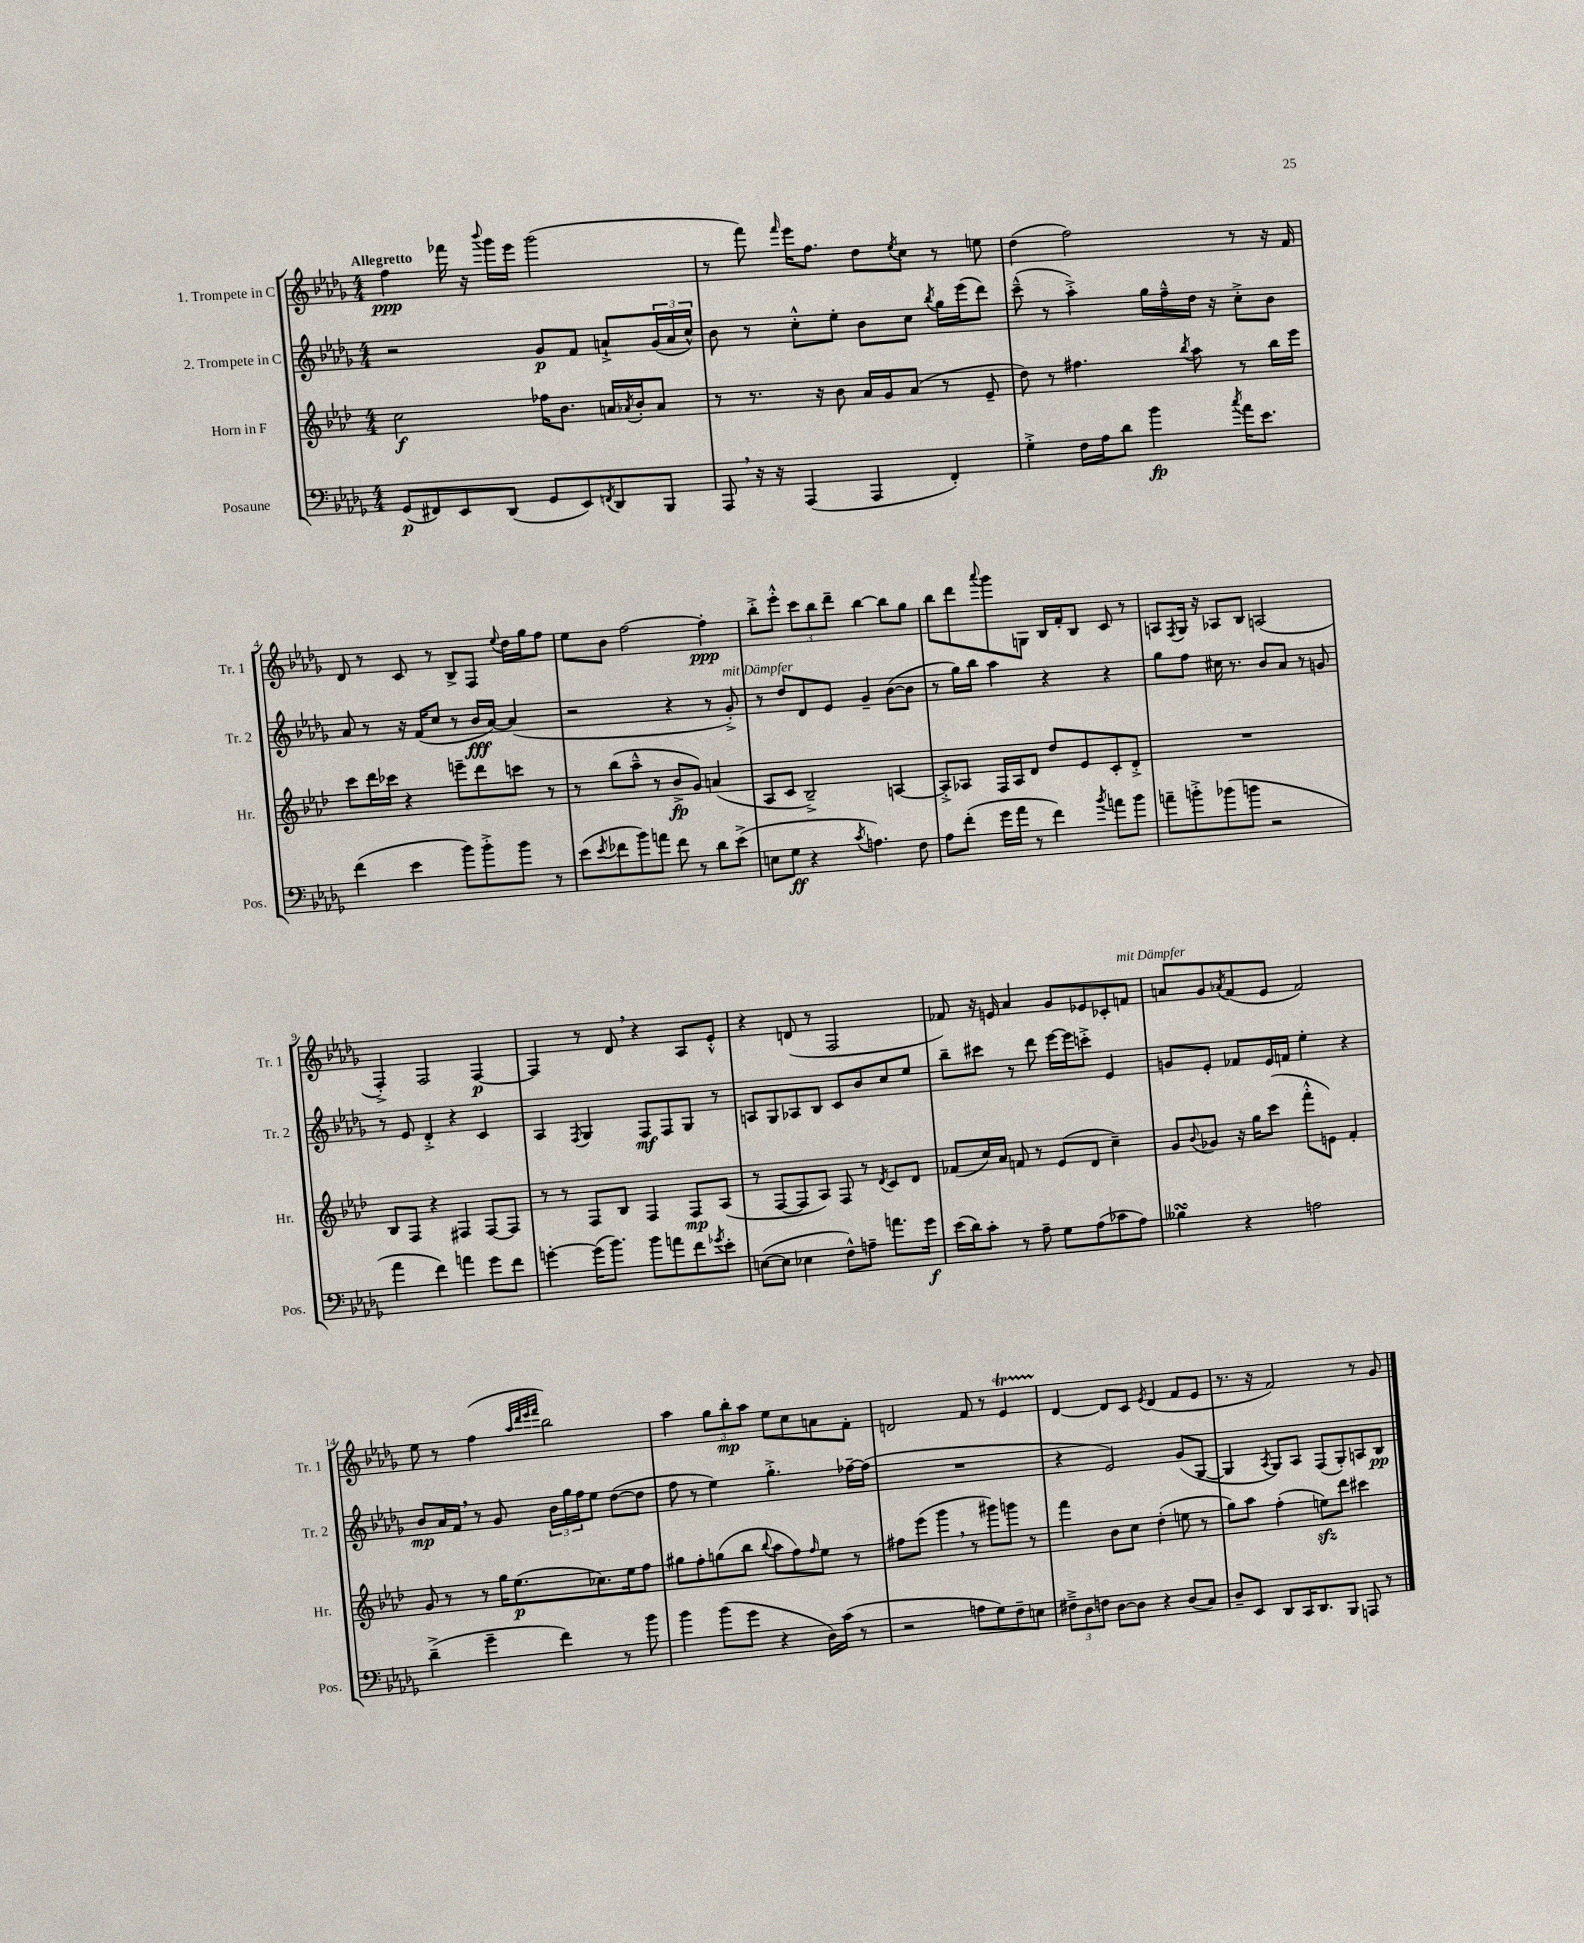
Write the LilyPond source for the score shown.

<<
\new StaffGroup <<
\new Staff = "s0" \with { instrumentName = "1. Trompete in C" shortInstrumentName = "Tr. 1" } {
    \clef treble \key des \major \numericTimeSignature \time 4/4 \tempo "Allegretto"
    f''4\ppp fes'''16 r16 \appoggiatura { bes'''8 } ges'''16 ees'''16 ges'''2( |
    r8 f'''8) \grace { f'''16 } ees'''16 f''8. des''8 \acciaccatura { ees''8 } c''8 r8 e''8 |
    des''4( f''2) r8 r16 f'16 |
    des'8 r8 c'8 r8 bes8-> f8 \appoggiatura { ees''8 } des''16 ges''16 f''8 |
    ees''8 bes'8 f''2~ f''4-.\ppp |
    bes''8-.-> ees'''8-.-^ \tuplet 3/2 { c'''8 bes''8 des'''8-- } bes''4~ bes''8 ges''8 |
    bes''8 des'''8 \appoggiatura { aes'''8 } ges'''8 g8 bes16 f'16-. bes8 c'8 r8 |
    a8 \acciaccatura { f8 } ges16 r16 aes8 bes8 a2( |
    f4-.->) f2 f4~\p |
    f4 r8 des'8 \breathe r4 aes8 ees'8-.-^ |
    r4 d'8( r8 f2 |
    fes'8) r16 e'16 aes'4 ges'8 ees'8 ces'8-. f'8^\markup { \italic "mit Dämpfer" } |
    a'8 ges'8 \acciaccatura { aes'8 } f'8( ees'8 f'2) |
    ees''8 r8 f''4( \grace { aes''32 des'''32 ees'''32 f'''32 } bes''2) |
    aes''4 \tuplet 3/2 { ges''8 bes''8-.\mp aes''8 } ees''8 c''8 a'8 f'8-. |
    d'2 f'8 r8 ees'4\startTrillSpan |
    des'4~\stopTrillSpan des'8 c'8 \acciaccatura { ees'8 } des'4( f'8 ees'8 |
    r8. r16 f'2) r8 ges'8 \bar "|." |
}
\new Staff = "s1" \with { instrumentName = "2. Trompete in C" shortInstrumentName = "Tr. 2" } {
    \clef treble \key des \major \numericTimeSignature \time 4/4
    r2 ges'8\p f'8 a'8-!-> \tuplet 3/2 { ges'16( a'16 c''16-^) } |
    bes'8 r8 c''8-.-^ ees''8-. bes'8 c''8 \acciaccatura { bes''8 } ges''16 ees'''16( des'''8) |
    c'''8---^( r8 aes''4-.->) ges''16 f''16---^ des''16 r16 c''8-.-> bes'8 |
    aes'8 r8 r16 f'16( c''8 r8 bes'16\fff aes'16~) aes'4( |
    r2 r4 r8 ges'8-.->^\markup { \italic "mit Dämpfer" }) |
    r8 des''8 des'8 ees'8 ges'4-- bes'8~( bes'8 |
    r8 ges''16) bes''16 aes''4 r4 r4 |
    ges''8 f''8 cis''16 r8. bes'8 aes'8 r8 g'8 |
    r8 ees'8 des'4-.-> r4 c'4 |
    aes4 \acciaccatura { f8 } ges4 f8\mf f8 ges8 r8 |
    a8 ges8 aes8 bes8 c'8 bes'8 c''8 ees''8 |
    bes''8-- cis'''8 r8 des'''8 ees'''16~ ees'''16 c'''8-.-> ees'4 |
    g'8 ees'8-. fes'8 ees'16 f'16 ees''4-. r4 |
    bes'8\mp aes'16 f'16 \breathe r8 ges'8 \tuplet 3/2 { bes'16 ges''16 f''16 } ees''8 des''8~( des''8 |
    f''8 r8 ees''4) ges''4.-.-> fes''16~-- fes''16( |
    R1 |
    r4 ees'2) ges'8( ges8~ |
    ges4 \acciaccatura { aes8 } ges8) aes8 f8( ges8-.) a8 bes8\pp \bar "|." |
}
\new Staff = "s2" \with { instrumentName = "Horn in F" shortInstrumentName = "Hr." } {
    \clef treble \key aes \major \numericTimeSignature \time 4/4
    c''2\f fes''16 bes'8. a'16 \acciaccatura { aes'8 } bes'16-. aes'8 |
    r8 r8. r16 bes'8 aes'16 g'16 aes'8( r8 ees'8-- |
    des''8) r8 fis''4. \acciaccatura { bes''8 } aes''8 r8 bes''16 ees'''16 |
    c'''8 des'''16 ces'''16 r4 e'''8-- des'''8 c'''8 r8 |
    r8 bes''8( aes''8---^ r8 bes'8->\fp g'8) a'4( |
    aes8 c'8 bes2--->) a4~ |
    a8-.-> aes8 f16 aes16 des'8 des''8 ees'8 c'8-. des'8-.-> |
    R1 |
    bes8 f8 r4 fis4 fis8~ fis8 |
    r8 r8 f8 bes8 f4 f8\mp aes8( |
    r8 f8~ f8 aes8) f8 r8 \acciaccatura { des'8 } c'8 des'8 |
    fes'8( c''16) aes'16 f'8 r8 ees'8( des'8 c''4--) |
    g'8 \appoggiatura { bes'8 } ges'8 r16 g''16 c'''8( f'''8-.-^ e'8) f'4-. |
    g'8 r8 r8 g''16 ees''8.\p( ces''8.) ees''16 f''8 |
    gis''8 f''8-. g''8( bes''8 \appoggiatura { bes''8 } aes''8 f''8) \grace { f''16 } ees''8 r8 |
    fis''8 ees'''8( g'''4 \breathe r8 gis'''8) g'''8 r8 |
    f'''4 bes'8 c''8 des''4-.( e''8 r8 |
    g''8) aes''8 f''4-.( e''8\sfz) des'''8 cis'''4 \bar "|." |
}
\new Staff = "s3" \with { instrumentName = "Posaune" shortInstrumentName = "Pos." } {
    \clef bass \key des \major \numericTimeSignature \time 4/4
    ges,8\p( fis,8) ees,8 des,8( ges,8 ees,8) \acciaccatura { f,8 } des,8 bes,,8 |
    aes,,8 \breathe r16 r16 aes,,4( aes,,4 f,4-.) |
    ges4-.-> f16 aes16 des'8 bes'4\fp \acciaccatura { c''8 } aes'16 ees'8. |
    f'4( ees'4 bes'8) bes'8-.-> bes'8 r8 |
    ees'8( \acciaccatura { ees'8 } fes'8 bes'8) a'8 fes'8 r8 des'8 ees'8->( |
    e8 ges8\ff r4 \acciaccatura { c'8 } a4.) f8 |
    aes8 f'8-.( ges'16 aes'16 r8 f'4) \acciaccatura { bes'8 } a'8 bes'8 |
    a'8-- b'8-.-> bes'8( b'8 r2 |
    aes'4 f'4) a'4 ges'8 f'8 |
    g'4~-. g'16( bes'8.) bes'8 a'8 f'8 \acciaccatura { ges'8 } ees'8-. |
    e8~( e8 ees4 f8-^) a8-- a'8. ges'16\f |
    ees'16( des'16) c'8-. r8 aes8-- ges8 aes8( ces'8 aes8) |
    beses4\turn r4 a2 |
    des'4--->( ges'4-- f'4) r8 bes'8 |
    bes'4 bes'8( ges'8 r4 des16) c'16( r8 |
    r2 a8 ges8) f8-- e8 |
    \tuplet 3/2 { fis8---> des8 f8 } des8~ des8 r4 des8( c8) |
    des8-- ees,8 des,8 c,16 des,8. bes,,8 a,,8 r8 \bar "|." |
}
>>
>>
